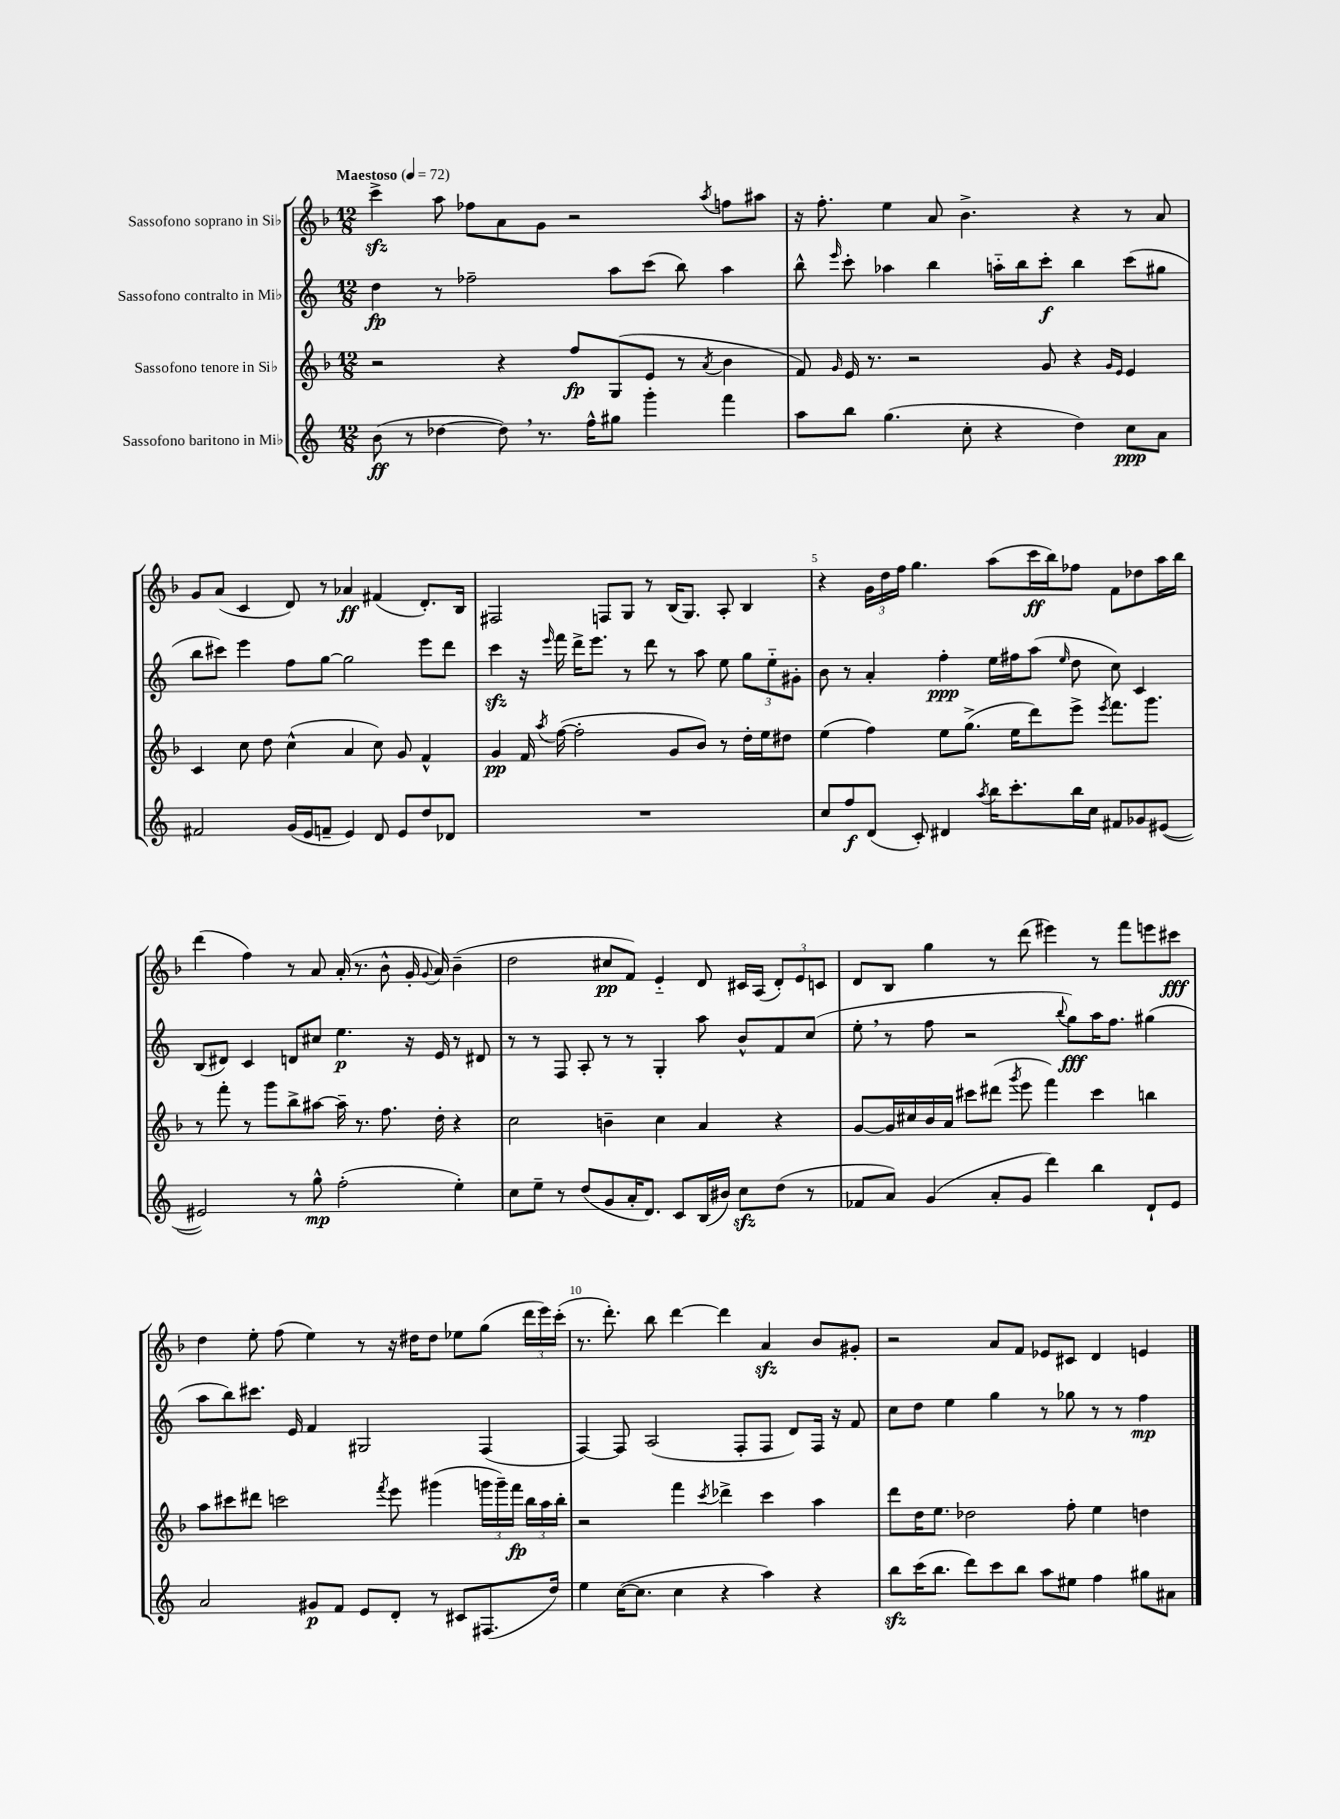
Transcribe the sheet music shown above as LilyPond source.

<<
\new StaffGroup <<
\new Staff = "s0" \with { instrumentName = "Sassofono soprano in Sib" } {
    \clef treble \key f \major \numericTimeSignature \time 12/8 \tempo "Maestoso" 4 = 72
    \autoBeamOff c'''4->\sfz a''8 fes''8[ a'8 g'8] r2 \acciaccatura { a''8 } f''8[ ais''8] |
    r16 f''8.-. e''4 a'8 bes'4.-> r4 r8 a'8 |
    g'8[ a'8]( c'4 d'8) r8 aes'4\ff fis'4( d'8.[-.) bes16] |
    fis2 f8[ g8] r8 bes16[( g8.]) a8-. bes4 |
    r4 \tuplet 3/2 { g'16[ d''16 f''16] } g''4. a''8[( c'''16\ff bes''16) fes''8] f'8[ des''8 a''16 bes''16] |
    d'''4( f''4) r8 a'8 a'16-.( r8. bes'8-^ g'16-. \appoggiatura { g'8 } a'16) bes'4--( |
    d''2 cis''8[\pp f'8]) e'4-_ d'8 cis'16[ a16]( \tuplet 3/2 { d'8[-.) e'8 c'8] } |
    d'8[ bes8] g''4 r8 d'''8( eis'''4) r8 f'''8[ e'''8 cis'''8]\fff |
    d''4 e''8-. f''8( e''4) r8 r16 dis''16[ dis''8] ees''8[ g''8]( \tuplet 3/2 { d'''16[ e'''16) c'''16]-.( } |
    r8. d'''8.-.) bes''8 d'''4~ d'''4 a'4\sfz bes'8[ gis'8]-. |
    r2 a'8[ f'8] ees'8[ cis'8] d'4 e'4 \bar "|." |
}
\new Staff = "s1" \with { instrumentName = "Sassofono contralto in Mib" } {
    \clef treble \key c \major \numericTimeSignature \time 12/8
    \autoBeamOff d''4\fp r8 fes''2-- a''8[ c'''8]( b''8) a''4 |
    b''8-^ \grace { e'''16 } c'''8-. aes''4 b''4 a''16[-_ b''16 c'''8]-.\f b''4 c'''8[( gis''8] |
    b''8[ cis'''8]) e'''4 f''8[ g''8]~ g''2 e'''8[ d'''8] |
    c'''4\sfz r16 \grace { e'''16 } f'''16 d'''16[-> e'''8.] r8 d'''8 r8 a''8 e''8 \tuplet 3/2 { g''8[ e''8-_ gis'8]-. } |
    b'8 r8 a'4-. f''4-.\ppp e''16[ fis''16 a''8]( \grace { e''16 } d''8 c''8) c'4 |
    b8[( dis'8]) c'4 d'8[ cis''8] e''4.\p r16 e'16 r8 dis'8 |
    r8 r8 f8 a8-. r8 r8 g4-. a''8 b'8[-^ f'8 c''8]( |
    e''8-. \breathe r8 f''8 r2 \appoggiatura { b''8 } g''8[\fff) a''16 f''8.] gis''4( |
    a''8[ b''8) cis'''8.] e'16 f'4 gis2 f4( |
    f4~) f8 a2( f8[-. f8] d'8[) f16] r16 f'8 |
    c''8[ d''8] e''4 g''4 r8 ges''8 r8 r8 f''4\mp \bar "|." |
}
\new Staff = "s2" \with { instrumentName = "Sassofono tenore in Sib" } {
    \clef treble \key f \major \numericTimeSignature \time 12/8
    \autoBeamOff r2 r4 f''8[\fp g8( e'8] r8 \acciaccatura { a'8 } bes'4 |
    f'8) \grace { g'16 } e'16 r8. r2 g'8 r4 \grace { g'16[ e'16] } e'4 |
    c'4 c''8 d''8 c''4-^( a'4 c''8) g'8 f'4-^ |
    g'4\pp f'16 \acciaccatura { a''8 } f''16~( f''2-. g'8[ bes'8]) r8 d''16[-. e''16 dis''8] |
    e''4( f''4) e''8[ g''8.]->( e''16[ d'''8) e'''8]-> \acciaccatura { e'''8 } f'''8.[ g'''8.] |
    r8 f'''8-. r8 g'''8[ bes''8-> ais''8]~ ais''16-- r8. f''8. d''16-. r4 |
    c''2 b'4-- c''4 a'4 r4 |
    g'8[~ g'16 cis''16 bes'16 a'16] cis'''8[ dis'''8]( \acciaccatura { g'''8 } e'''8 f'''4) cis'''4 b''4 |
    a''8[ cis'''8 dis'''8] c'''2 \acciaccatura { f'''8 } e'''8 gis'''4( \tuplet 3/2 { g'''16[ g'''16--) f'''16]\fp } \tuplet 3/2 { bes''16[ a''16 bes''16]-. } |
    r2 f'''4 \acciaccatura { c'''8 } des'''4-> c'''4 a''4 |
    d'''8[ d''16 e''8.] des''2 f''8-. e''4 d''4 \bar "|." |
}
\new Staff = "s3" \with { instrumentName = "Sassofono baritono in Mib" } {
    \clef treble \key c \major \numericTimeSignature \time 12/8
    \autoBeamOff b'8\ff( r8 des''4~ des''8) \breathe r8. f''16[-^ gis''8] g'''4-. f'''4 |
    a''8[ b''8] g''4.( c''8-. r4 d''4) c''8[\ppp a'8] |
    fis'2 g'16[( e'16 f'8]-- e'4) d'8 e'8[ d''8 des'8] |
    R1. |
    c''8[ f''8\f d'8]( c'8-.) dis'4 \acciaccatura { a''8 } b''16[ c'''8.-. b''16 c''16] fis'8[ ges'8 eis'8]~( |
    eis'2) r8 g''8-^\mp f''2-.( e''4-.) |
    c''8[ e''8]-- r8 d''8[( g'8 a'16-. d'8.]) c'8[ b16( bis'16]) c''8[\sfz d''8]( r8 |
    fes'8[ a'8]) g'4( a'8[-. g'8] d'''4) b''4 d'8[-! e'8] |
    a'2 gis'8[\p f'8] e'8[ d'8]-. r8 cis'8[ fis8.( d''16]) |
    e''4 c''16[~( c''8.] c''4 r4 a''4) r4 |
    b''8[\sfz c'''16( b''8.] d'''8[) c'''8 b''8] a''8[ eis''8] f''4 gis''8[ ais'8] \bar "|." |
}
>>
>>
\layout { \context { \Score \override BarNumber.break-visibility = ##(#f #t #t) barNumberVisibility = #(every-nth-bar-number-visible 5) } }
